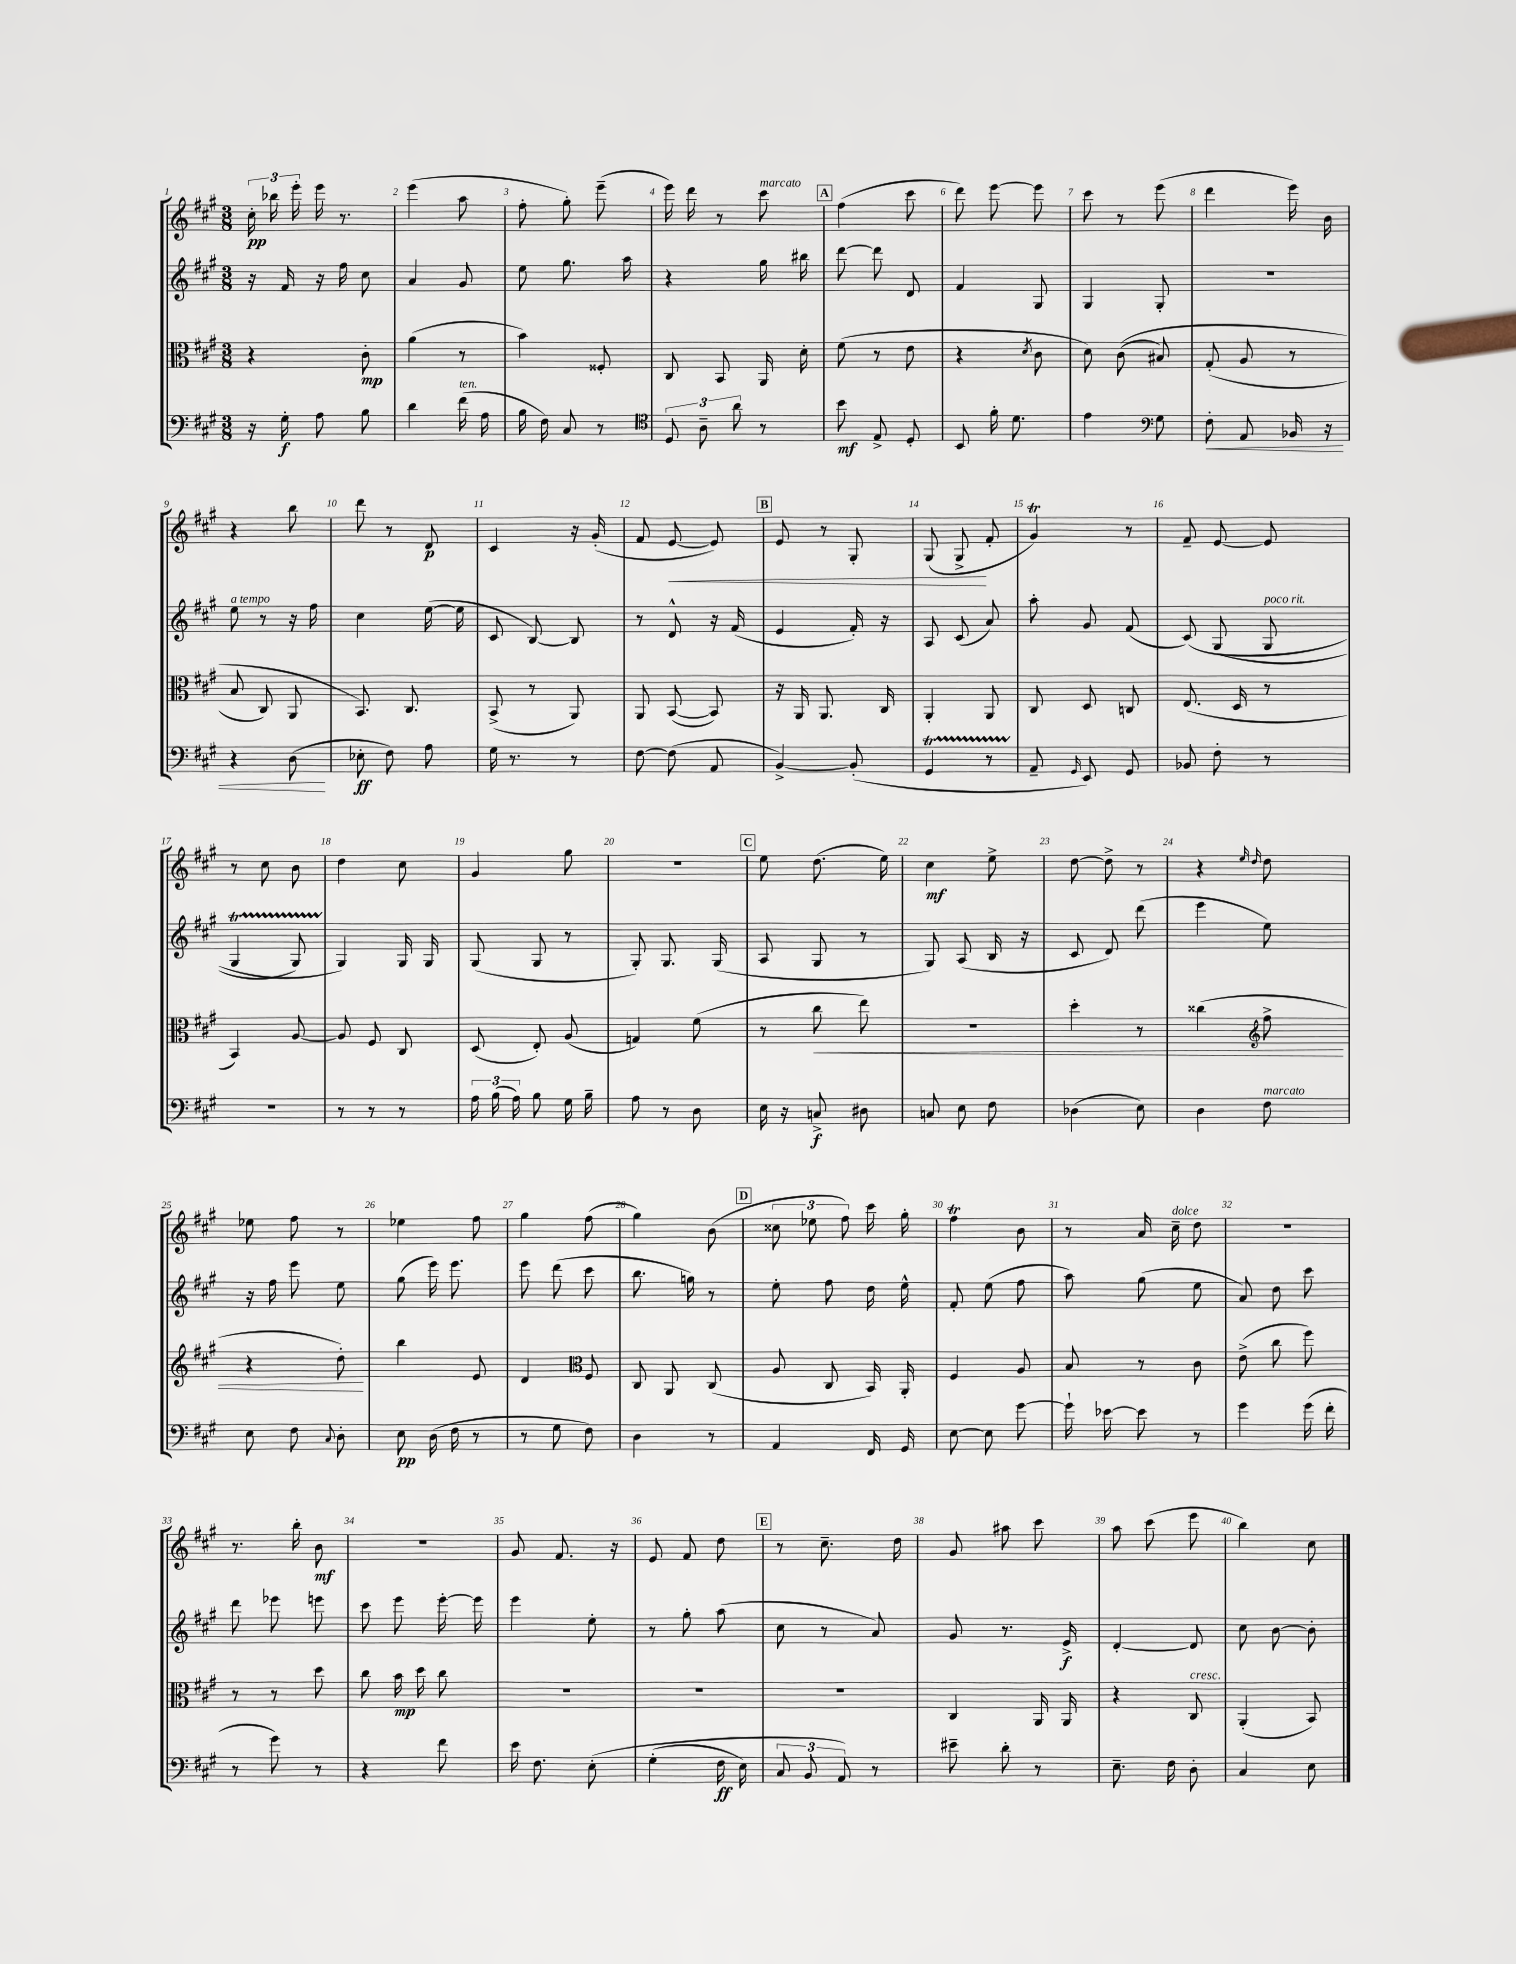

**kern	**kern	**kern	**kern
*staff4	*staff3	*staff2	*staff1
*clefF4	*clefC3	*clefG2	*clefG2
*k[f#c#g#]	*k[f#c#g#]	*k[f#c#g#]	*k[f#c#g#]
*M3/8	*M3/8	*M3/8	*M3/8
16r	4r	16r	24cc#'\
.	.	.	24bb-\
16G#'\	.	16f#/	.
.	.	.	24eee'\
8A\	.	16r	16eee\
.	.	16ff#\	8.r
8B\	8c#'\	8cc#\	.
=	=	=	=
4d\	(4a\	4a/	(4eee\
(16f#\	8r	8g#/	8aa\
16A\	.	.	.
=	=	=	=
16B\	4b\)	8ee\	8ff#'\
16F#\)	.	.	.
8C#/	.	8.gg#\	8gg#'\)
8r	8F##'/	.	(8eee~\
.	.	16aa\	.
=	=	=	=
*clefC4	*	*	*
12D/	8C#/	4r	16eee\)
.	.	.	16ddd\
12A~\	.	.	.
.	8BB/	.	8r
12a\	.	.	.
8r	16AA/	16gg#\	8ccc#\
.	16d'\	16bb#\	.
=	=	=	=
8b\	(8f#\	[8ddd\	(4ff#\
8E^/	8r	8ddd\]	.
8D'/	8e\	8d/	8ccc#\
=	=	=	=
8BB/	4r	4f#/	8ddd\)
16f#'\	.	.	[8eee\
8.d\	.	.	.
.	8qd/	.	.
.	8c#\	8G#/	8eee\]
=	=	=	=
4e\	8d\)	4G#/	8ccc#\
.	&((8c#\	.	8r
*clefF4	*	*	*
8G#\	8B#/)	8G#'/	(8eee\
=	=	=	=
8F#'\	(8G#'/	4.r	4ddd\
8AA/	8A/	.	.
16BB-/	8r	.	16eee\)
16r	.	.	16b\
=	=	=	=
4r	8B/	8ee\	4r
.	8C#/)	8r	.
(8D\	8AA/	16r	8bb\
.	.	16ff#\	.
=	=	=	=
8E-'\	8.BB/&)	4cc#\	8ddd\
8F#\)	.	.	8r
.	8.C#/	.	.
8A\	.	([16ee\	8d/
.	.	16ee\]	.
=	=	=	=
16G#\	(8BB^/	8c#/	4c#/
8.r	.	.	.
.	8r	[8B/)	.
8r	8AA/)	8B/]	16r
.	.	.	(16g#'/
=	=	=	=
[8F#\	8AA/	8r	8f#/
(8F#\]	([8BB/	8d^^/	[8e/
8AA/	8BB/])	16r	8e/])
.	.	(16f#/	.
=	=	=	=
[4BB^/)	16r	4e/	8e/
.	16AA/	.	.
.	8.AA/	.	8r
(8BB'/]	.	16f#'/)	8G#'/
.	16C#/	16r	.
=	=	=	=
4GG#/	4AA'/	8A/	(8G#/
.	.	(8c#/	8G#^/
8r	8AA/	8a/)	8f#'/
=	=	=	=
8AA~/	8C#/	8aa'\	4g#/)
16qqGG#/	.	.	.
8EE/)	8D/	8g#/	.
8GG#/	8C/	(8f#/	8r
=	=	=	=
8BB-/	(8.E/	&(8c#/)	8f#~/
8F#'\	.	(8G#/	[8e/
.	16D/	.	.
8r	8r	8G#/	8e/]
=	=	=	=
4.r	4BB/)	4G#/	8r
.	.	.	8cc#\
.	[8A/	8G#/)	8b\
=	=	=	=
8r	8A/]	4G#/&)	4dd\
8r	8F#/	.	.
8r	8C#/	16G#/	8cc#\
.	.	16G#/	.
=	=	=	=
24A\	(8D/	(8G#/	4g#/
(24B\	.	.	.
24A\)	.	.	.
8B\	8E'/)	8G#/	.
16G#\	(8A/	8r	8gg#\
16B~\	.	.	.
=	=	=	=
8A\	4G/)	8G#'/)	4.r
8r	.	8.G#/	.
8D\	(8f#\	.	.
.	.	(16G#/	.
=	=	=	=
16E\	8r	8A/	8ee\
16r	.	.	.
8C^/	8cc#\	8G#/	(8.dd\
8D#\	8ee\)	8r	.
.	.	.	16ee\)
=	=	=	=
8C/	4.r	8G#/)	4cc#\
8E\	.	(8A/	.
8F#\	.	16B/	8ee^\
.	.	16r	.
=	=	=	=
(4D-\	4dd'\	8c#/	[8dd\
.	.	8d/)	8dd^\]
8E\)	8r	(8ddd\	8r
=	=	=	=
4D\	(4cc##\	4eee\	4r
*	*clefG2	*	*
.	.	.	16qqee/
.	.	.	16qqdd/
8F#\	8ff#^\	8ee\)	8dd\
=	=	=	=
8E\	4r	16r	8ee-\
.	.	16ff#\	.
8F#\	.	8eee\	8ff#\
8qqC#/	.	.	.
8D'\	8dd'\)	8ee\	8r
=	=	=	=
8E\	4bb\	(8gg#\	4ee-\
(16D\	.	16eee\)	.
16F#\	.	8.eee\	.
8r	8e/	.	8ff#\
=	=	=	=
8r	4d/	8eee\	4gg#\
8G#\	.	(8ddd\	.
*	*clefC3	*	*
8F#\)	8F#/	8ccc#\	(8ff#\
=	=	=	=
4D\	8C#/	8.bb\	4gg#\)
.	8AA/	.	.
.	.	16gg\)	.
8r	(8C#/	8r	(8b\
=	=	=	=
4AA/	8A/	8ee'\	12cc##\
.	.	.	12ee-\
.	8C#/	8ff#\	.
.	.	.	12ff#\)
16FF#/	16BB/)	16dd\	16ccc#\
16GG#/	16AA'/	16ee^^\	16gg#'\
=	=	=	=
[8E\	4F#/	8f#'/	4ff#\
8E\]	.	(8ee\	.
[8g#\	8A/	8ff#\	8b\
=	=	=	=
16g#`\]	8B/	8aa\)	8r
[16e-\	.	.	.
8e-\]	8r	(8gg#\	16a/
.	.	.	16cc#~\
8r	8c#\	8ee\	8dd\
=	=	=	=
4g#\	(8e^\	8a/)	4.r
.	8cc#\	8dd\	.
(16g#\	8ff#\)	8ccc#\	.
16f#'\	.	.	.
=	=	=	=
8r	8r	8ddd\	8.r
8g#\)	8r	8eee-\	.
.	.	.	16bb'\
8r	8dd\	8eee\	8b\
=	=	=	=
4r	8cc#\	8ccc#\	4.r
.	16b\	8eee\	.
.	16dd\	.	.
8f#\	8cc#\	[16eee'\	.
.	.	16eee\]	.
=	=	=	=
16e\	4.r	4eee\	8g#/
8.F#\	.	.	.
.	.	.	8.f#/
&(8E'\	.	8ee'\	.
.	.	.	16r
=	=	=	=
(4G#'\	4.r	8r	8e/
.	.	8gg#'\	8f#/
16F#\	.	(8aa\	8dd\
16E\)	.	.	.
=	=	=	=
12C#/	4.r	8cc#\	8r
12BB/	.	.	.
.	.	8r	8.cc#~\
12AA/&)	.	.	.
8r	.	8a/)	.
.	.	.	16dd\
=	=	=	=
8e#~\	4C#/	8g#/	8g#/
8d'\	.	8.r	8aa#\
8r	16AA/	.	8ccc#\
.	16AA/	16e^/	.
=	=	=	=
8.E~\	4r	[4d'/	8aa\
.	.	.	(8ccc#\
16F#\	.	.	.
8D'\	8C#/	8d/]	8eee\
=	=	=	=
4C#/	(4AA'/	8cc#\	4bb\)
.	.	[8b\	.
8E\	8BB/)	8b'\]	8cc#\
==	==	==	==
*-	*-	*-	*-
